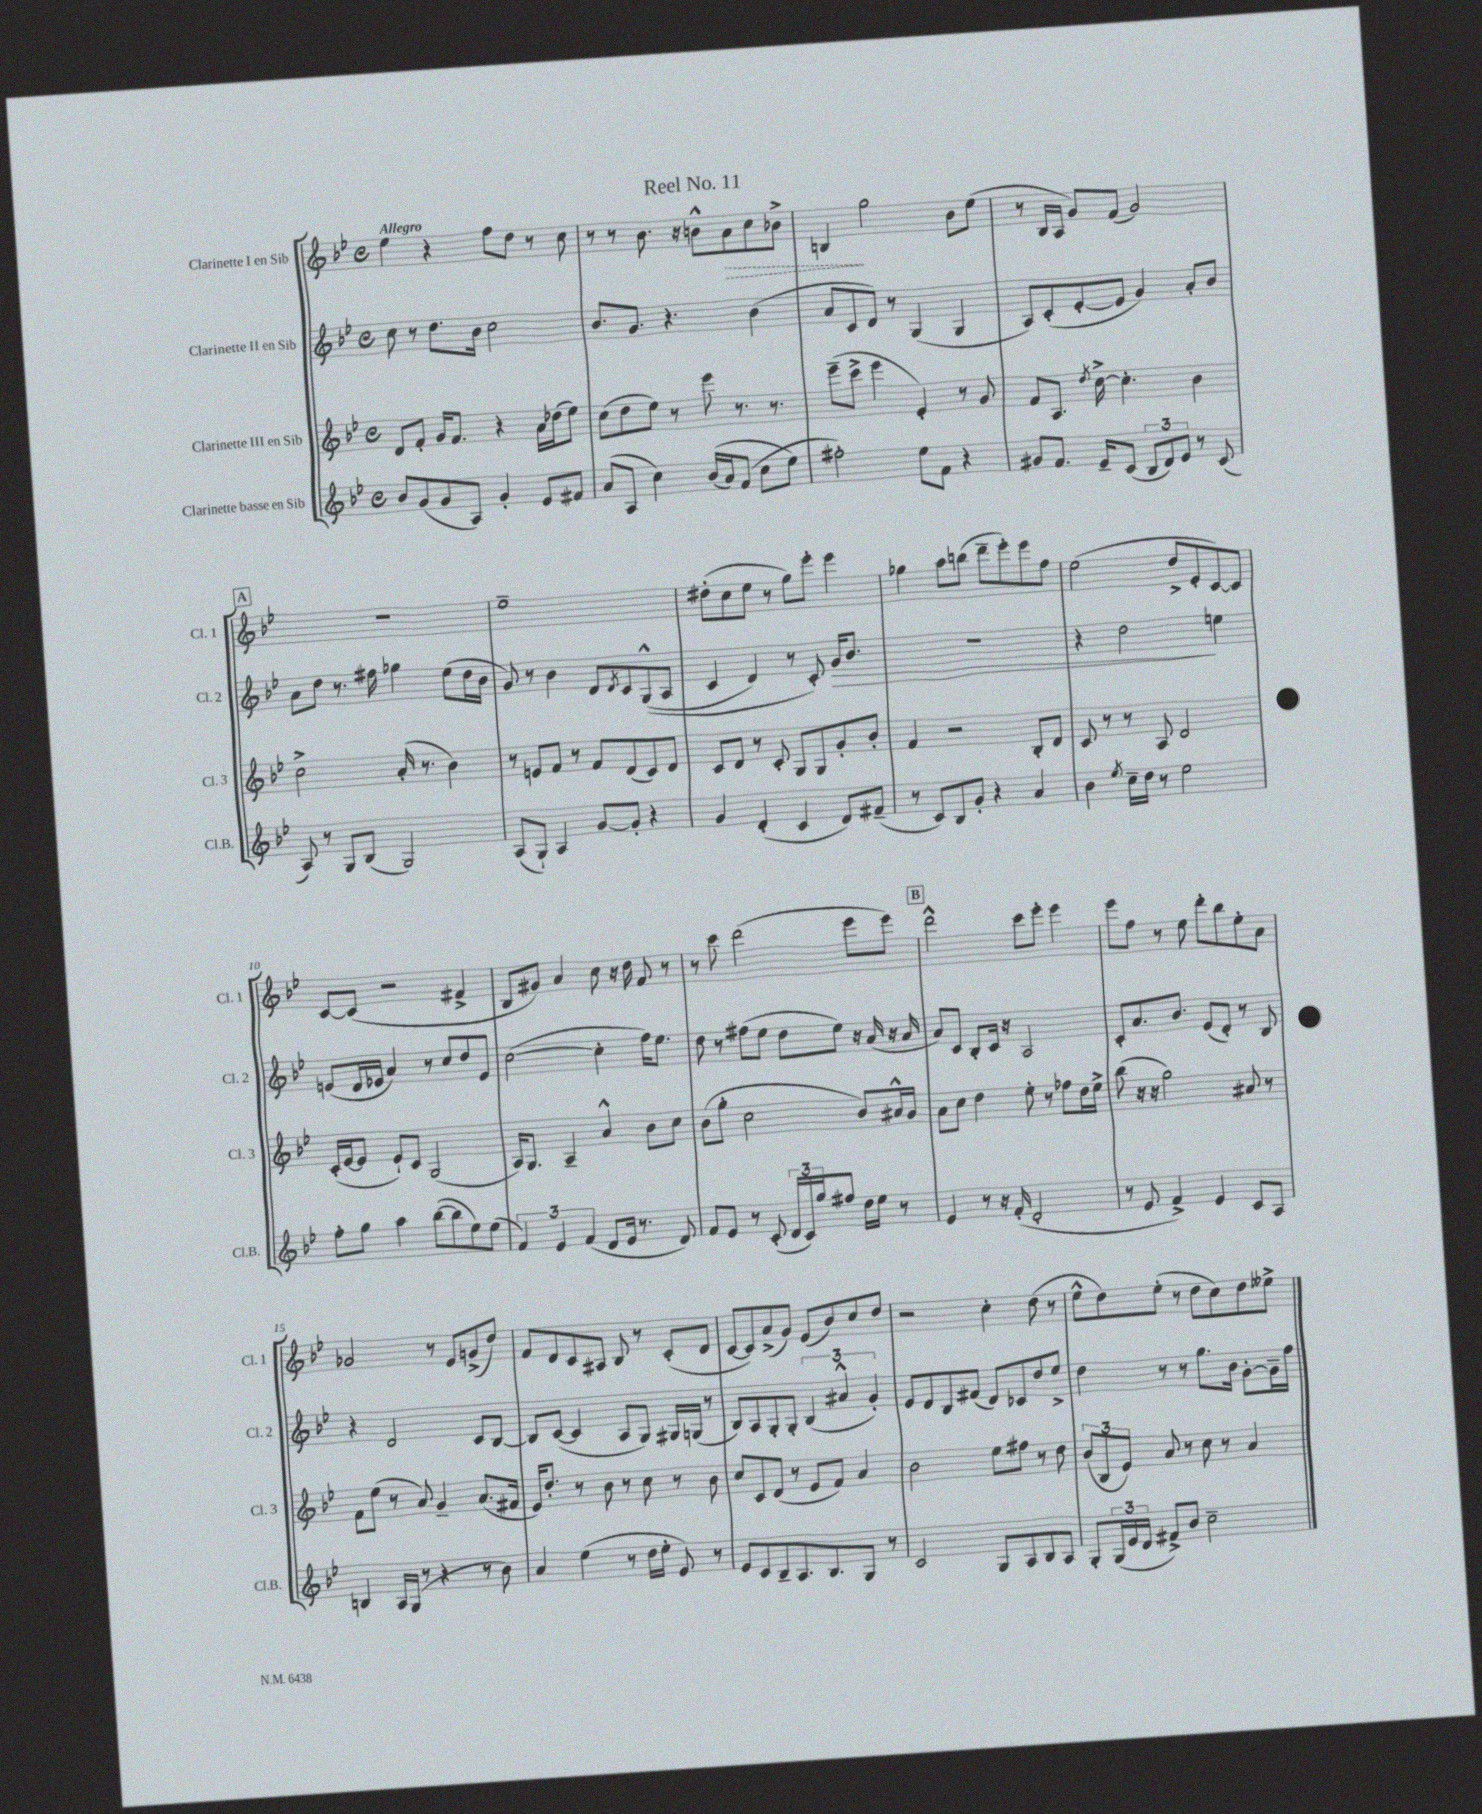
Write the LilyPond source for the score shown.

\header { title = "Reel No. 11" }
<<
\new StaffGroup <<
\new Staff = "s0" \with { instrumentName = "Clarinette I en Sib" shortInstrumentName = "Cl. 1" } {
    \clef treble \key bes \major \defaultTimeSignature \time 4/4 \tempo "Allegro"
    ees''4 r4 f''8 d''8 r8 c''8 |
    r8 r8 bes'8. r16 b'8-^ \once \override Hairpin.style = #'dashed-line a'8\> c''8 bes'8-> |
    b4\! g''2 bes'8 ees''8( |
    r8 bes16 a16 g'8) f'8( g'2) |
    \mark \markup { \box "A" } R1 |
    ees''1-- |
    dis''8-.( c''8 ees''8 r8 g''8) ees'''8-. ees'''4 |
    ges''4 a''8 b''8( d'''8-- ees'''8-.) ees'''8 f''8 |
    ees''2( d''8-> ees'8-. c'8~) c'8 |
    c'8~ c'8( r2 fis'4-> |
    bes8 gis'8) a'4 c''8 r16 d''16 f'8 r8 |
    r8 c'''8 d'''2( ees'''8 ees'''8) |
    \mark \markup { \box "B" } d'''2-^ c'''8 ees'''8-. ees'''4 |
    ees'''8 f''8 r8 ees''8 d'''8-. bes''8 ees''8-. a'8 |
    ges'2 r8 ees'8 g'8->( d''8) |
    f'8 d'8 c'8 ais8 bes8 r8 c'8-.( d'8 |
    c'8~ c'8) a'8->( g'8) ees'8( bes'8) c''8 d''8 |
    r2 c''4-. d''8( r8 |
    ees''8-^ d''8) ees''8-.( r8 d''8 c''8) d''8 eeses''8-> \bar "|." |
}
\new Staff = "s1" \with { instrumentName = "Clarinette II en Sib" shortInstrumentName = "Cl. 2" } {
    \clef treble \key bes \major \defaultTimeSignature \time 4/4
    c''8 r8 d''8. bes'16 c''2 |
    bes'8. g'8. r4. bes'4( |
    a'8 c'8 d'8) r8 g4( g4 |
    a8) c'8-.( ees'8~-. ees'8 g'4) a'8-. bes'8 |
    \mark \markup { \box "A" } a'8 d''8 r8. fis''16 ges''4 ees''8( d''16 bes'16 |
    g'8) r8 bes'4 d'8 \acciaccatura { d'8 } c'8 g8-^(\( a8 |
    c'4 d'4) r8 c'8-.\) g'16\> bes'8. |
    R1 |
    r4 d''2\! e''4 |
    e'8( d'16 ees'16 a'4) r8 c''8 d''8 ees'8 |
    c''2~( c''4-. f''16) ees''8. |
    d''8 r8 fis''8( ees''8 d''8 ees''8) r16 a'16( r16 a'16 |
    \mark \markup { \box "B" } a'8) c'8 bes8-. c'16 r16 a2 |
    c'8-. a'8. bes'8. ees'8( d'8-.) r8 bes8 |
    r4 d'2 c'8 bes8~ |
    bes8 c'8~( c'4 a8 g8) gis16 g16( r8 |
    bes8) a8 g8-. g8-. \tuplet 3/2 { bes4( ais'4-^ g'4-.) } |
    ees'8 d'8 bes8 fis'8( d'8) ces'8 d''8 ees''8-> |
    d''4 r8 r8 g''8. bes'16 g'8~-. g'16-- f''16 \bar "|." |
}
\new Staff = "s2" \with { instrumentName = "Clarinette III en Sib" shortInstrumentName = "Cl. 3" } {
    \clef treble \key bes \major \defaultTimeSignature \time 4/4
    d'8 f'8-. g'16 f'8. r4 a'16 des''16( ees''8) |
    c''8( d''8 ees''8) r8 ees'''8 r8. r8. |
    ees'''8--( c'''8-> ees'''4 ees'4-.) r8 g'8 |
    f'8 a8. \acciaccatura { d''8 } c''16~-> c''4.-. bes'4 |
    \mark \markup { \box "A" } c''2-> a'16-.( r8. bes'4) |
    r8 e'8 f'8 r8 f'8 d'8( c'8) d'8 |
    c'8 d'8 r8 c'8-. g8 g8 g'8-. bes'8-. |
    f'4 r2 bes8-. d'8 |
    c'8 r8 r8 a8 d'2 |
    c'16-.( ees'16~ ees'8 ees'8-!) c'8 g2( |
    a16) g8. a4-- a'4-^ bes'8 c''8 |
    bes'8( g''8-. c''2 bes'8) ais'16-^ g'16 |
    \mark \markup { \box "B" } a'8 c''8 d''4 ees''8-. r8 fes''8 d''16 ees''16-> |
    bes''8( r16 r16 g''2) ais'8 r8 |
    f'8 ees''8( r8 a'8) g'4-- a'8.( fis'16 |
    ees'16) d''8.-. r8 bes'8 r8 c''8 r8 bes'8 |
    c''8 c'8 d'8( r8 ees'8 f'8) a'4 |
    bes'2 ees''8 fis''8 r8 d''8 |
    \tuplet 3/2 { bes'8( bes8 ees'8) } a'8 r8 c''8 r8 a'4 \bar "|." |
}
\new Staff = "s3" \with { instrumentName = "Clarinette basse en Sib" shortInstrumentName = "Cl.B." } {
    \clef treble \key bes \major \defaultTimeSignature \time 4/4
    bes'8 g'8( g'8 a8) g'4-. ees'8 fis'8 |
    a'8( a8 c''4) bes'16(\( a'16) f'8( c''8 ees''8\) |
    fis''2-.) ees''8 f'8 r4 |
    gis'8 f'8. ees'16-- c'8( \tuplet 3/2 { bes8 d'8) ees'8 } r8 c'8( |
    \mark \markup { \box "A" } a8) r8 g8 bes8( g2) |
    a8( g8-!) a4 g'8~ g'8-. r4 |
    g'4 d'4-.( c'4 d'8) fis'8--( |
    r8 c'8) bes8 g'8-. r4 a'4 |
    bes'4 \acciaccatura { ees''8 } c''16-- d''16 r8 ees''2 |
    f''8-. g''8 a''4 bes''8~( bes''8 ees''8) ees''8( |
    \tuplet 3/2 { f'4) ees'4 f'4( } d'8 ees'16 r8. d'8) |
    f'8 ees'8 r8 c'8-.( \tuplet 3/2 { d'16 c'16) g''16 } fis''8 d''16 ees''16 r8 |
    \mark \markup { \box "B" } ees'4 r8 r16 f'16-.( d'2-. |
    r8 ees'8 f'4->) ees'4 c'8 a8 |
    b4 a16 g16( r8 r4 r8 bes'8) |
    a'4 ees''4( r8 d''16 ees''16-. ees'8) r8 |
    ees'8 c'8 bes8-- a8. bes8. g8 r8 |
    c'2 g8 a8 bes8 a8 |
    g8-. \tuplet 3/2 { g16( ees'16 d'16 } fis'8->) bes'8 c''2-- \bar "|." |
}
>>
>>
